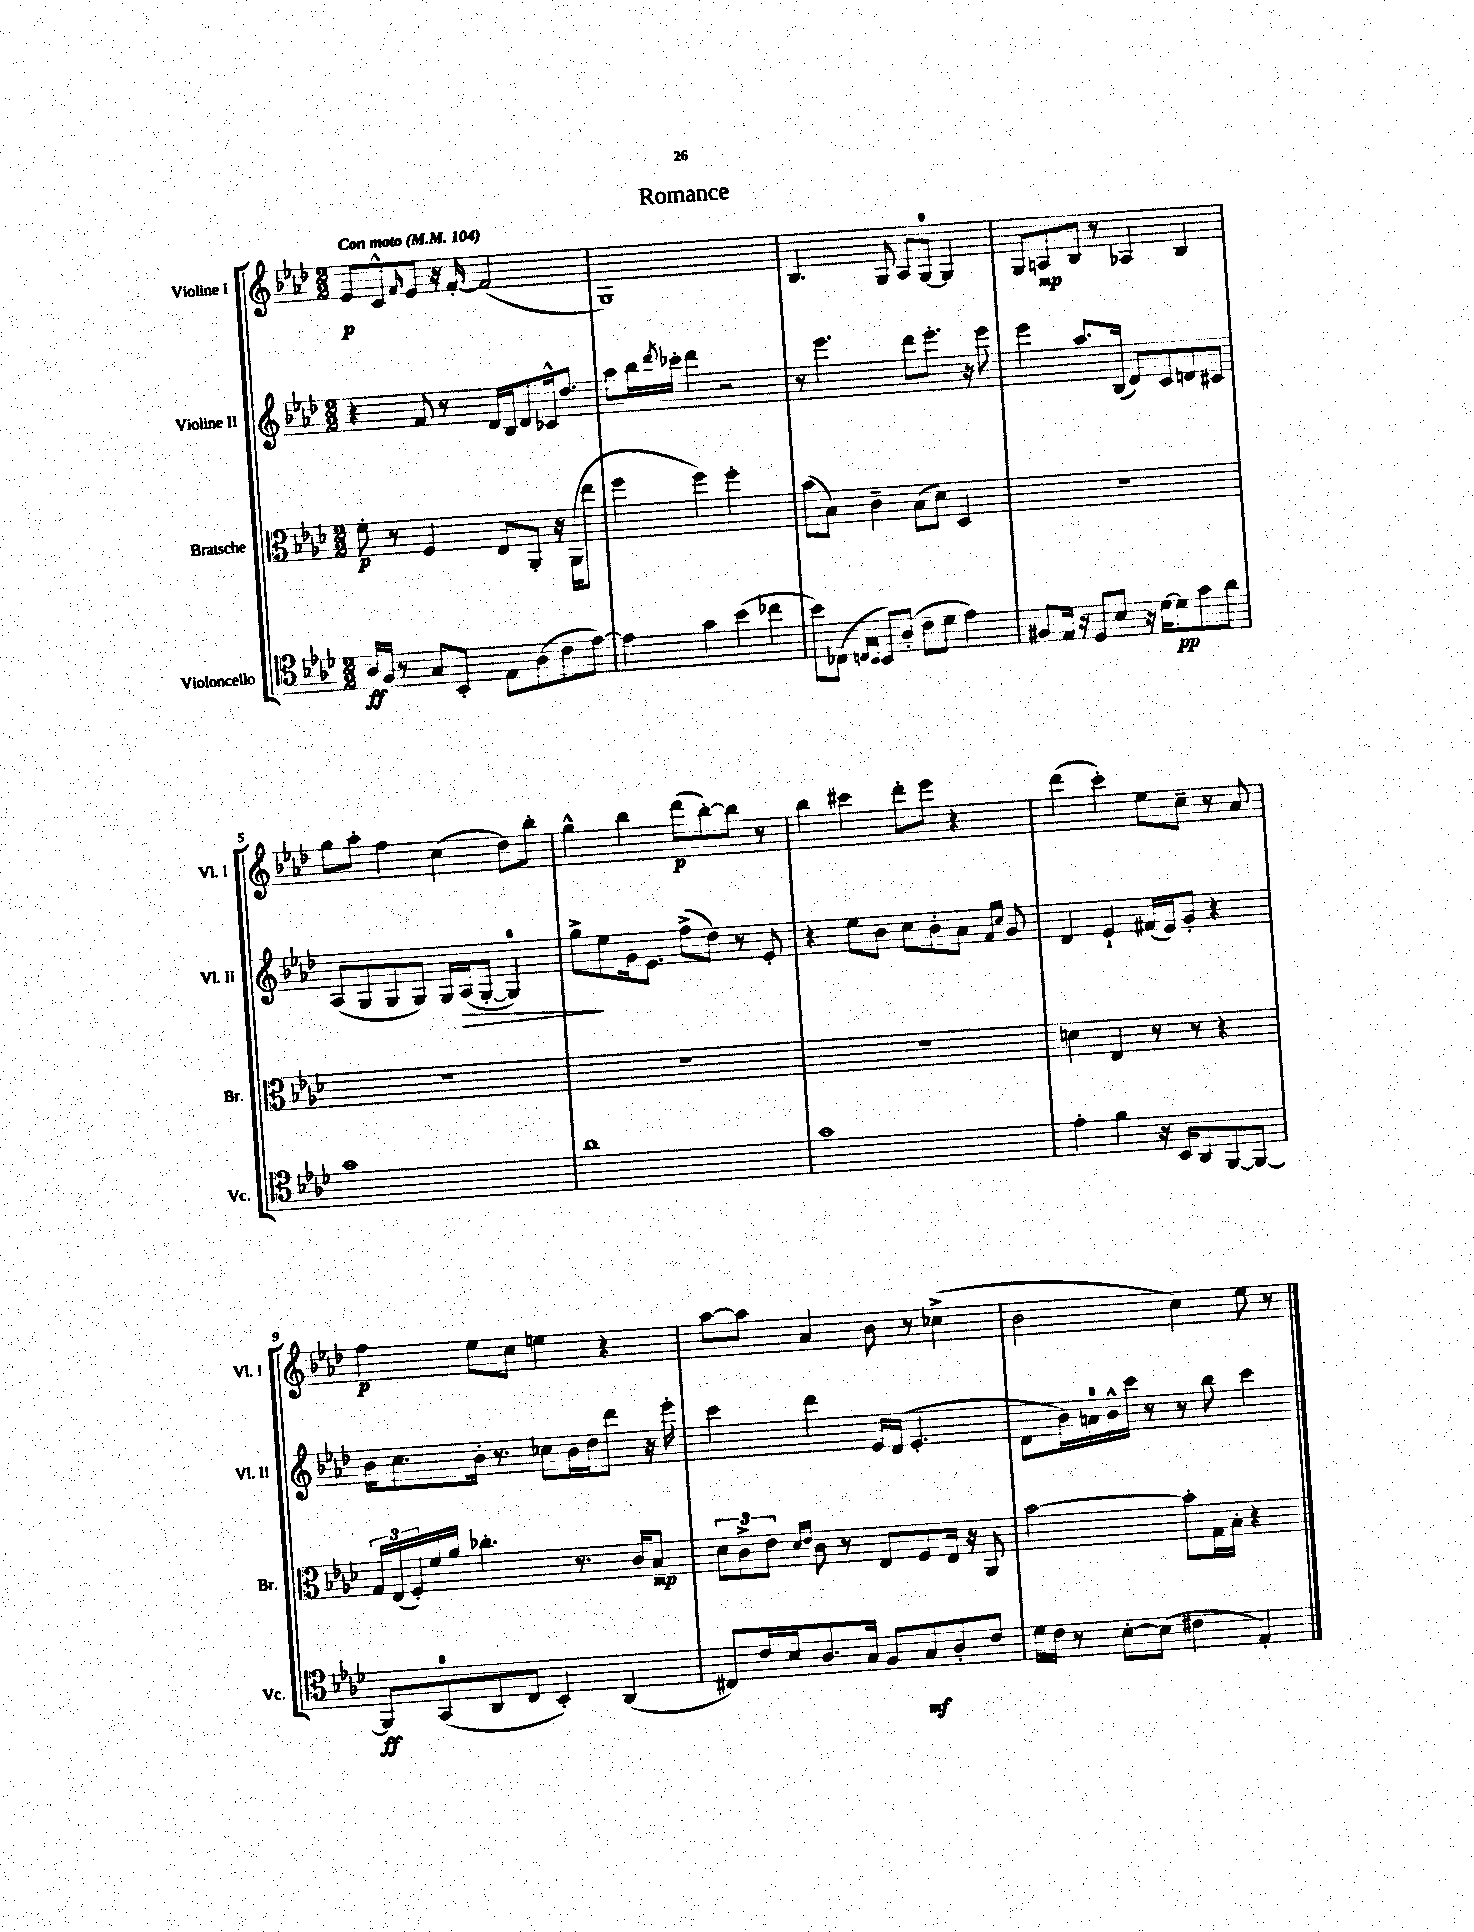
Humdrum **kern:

**kern	**kern	**kern	**kern
*staff4	*staff3	*staff2	*staff1
*clefC4	*clefC3	*clefG2	*clefG2
*k[b-e-a-d-]	*k[b-e-a-d-]	*k[b-e-a-d-]	*k[b-e-a-d-]
*M2/2	*M2/2	*M2/2	*M2/2
*MM104	*MM104	*MM104	*MM104
16A-/LL	8f'\	4r	8e-/L
16F/JJ	.	.	.
8r	8r	.	8c^^/
.	.	.	16qqf/
8G/L	4F/	8f/	8e-/J
8BB-'/J	.	8r	16r
.	.	.	[16f'/
8E-\L	8E-/L	16d-/LL	(2f/]
.	.	16B-/J	.
(8A-\	8AA-'/J	8d-/	.
8c\	16r	16c-^^/k	.
.	(16AA-\LK	8.dd-/J	.
[8e-\J)	8ee-\J	.	.
=	=	=	=
4e-\]	4ff\	8aa-\L	1G)
.	.	16bb-\L	.
.	.	8qddd-/	.
.	.	16ccc-'\JJ	.
4g\	4ff\)	4ddd-\	.
(4b-\	2ff'\	2r	.
4cc-\	.	.	.
=	=	=	=
8b-\L)	(8b-\L	8r	4.B-/
(8C-\J	8B-\J)	4.eee-\	.
16qqC/LL	.	.	.
16qqBB-/JJ	.	.	.
8BB-/L)	4c~\	.	.
(8A-'/J	.	.	8G/
8c\L	(8B-\L	8ddd-\L	8A-/L
8d-\J	8d-\J)	8.eee-'\J	[8G/J
4e-\)	4D-/	.	4G/]
.	.	16r	.
.	.	8eee-\	.
=	=	=	=
8F#/L	1r	4eee-\	8G/L
16E-/Jk	.	.	8A/
16r	.	.	.
8D-/L	.	8.aa-/L	8B-/J
8B-/J	.	.	8r
.	.	(16B-/Jk	.
16r	.	8d-/L)	4A-/
[16d-\LK	.	.	.
8d-\]	.	8c/	.
8g\	.	8d/	4B-/
8a-\J	.	8c#/J	.
=	=	=	=
1g	1r	(8A-/L	8gg\L
.	.	8G/	8aa-'\J
.	.	8G/	4ff\
.	.	8G/J)	.
.	.	16G/LL	(4cc\
.	.	(16A-/J	.
.	.	[8G'/J	.
.	.	4G/])	8dd-\L)
.	.	.	8bb-'\J
=	=	=	=
1a-	1r	8gg^\L	4gg^^\
.	.	8ee-\	.
.	.	16g\k	4bb-\
.	.	8.e-\J	.
.	.	(8ff^\L	(8ddd-\L
.	.	8dd-\J)	[8bb-'\)
.	.	8r	8bb-\]J
.	.	8e-'/	8r
=	=	=	=
1g	1r	4r	4bb-\
.	.	8ee-\L	4ccc#\
.	.	8b-\J	.
.	.	8cc\L	8ddd-'\L
.	.	8b-'\	8eee-\J
.	.	8a-\J	4r
.	.	16qqf/LL	.
.	.	16qqcc/JJ	.
.	.	8g/	.
=	=	=	=
4e-'\	4d\	4d-/	(4ddd-\
4f\	4E-/	4e-`/	4ccc'\)
16r	8r	(16f#/LL	8ee-\L
16BB-/LK	.	16e-/J)	.
8AA-/	8r	8g'/J	8cc~\J
[8FF/	4r	4r	8r
8FF/_J	.	.	8a-/
=	=	=	=
8FF/]L	24G/LL	16b-\LK	4ff\
.	(24E-/	.	.
.	.	8.cc\	.
.	24F'/)	.	.
(8GG/	16f/	.	.
.	16a-/JJ	.	.
8AA-/	4.cc-'\	16b-'\Jk	8ee-\L
.	.	8.r	.
8C/J	.	.	8cc\J
4BB-'/)	.	8cc-\L	4ee\
.	8.r	16b-\L	.
.	.	16dd-\J	.
(4AA-/	.	8ddd-\J	4r
.	16c/LK	.	.
.	8B-/J	16r	.
.	.	16eee-'\	.
=	=	=	=
8C#/L)	12d-\L	4ccc\	[8aa-\L
.	12c^\	.	.
16c/L	.	.	8aa-\]J
.	12e-\J	.	.
16B-/J	.	.	.
.	16qqd-/LL	.	.
.	16qqe-/JJ	.	.
8.A-/	8c\	4ddd-\	4a-/
.	8r	.	.
16G/Jk	.	.	.
8F/L	8E-/L	16e-/LL	8b-\
.	.	(16d-/JJ	.
8G/	8F/	4.e-'/	8r
8A-'/	16E-/Jk	.	(4cc-^\
.	16r	.	.
8c/J	8AA-/	.	.
=	=	=	=
16d-\LL	[2b-\	8d-\L	2b-\
16c\JJ	.	.	.
8r	.	16b-\L)	.
.	.	16a\	.
[8B-'\L	.	16b-^^\	.
.	.	16ccc\JJ	.
(8B-\]J	.	8r	.
4c#\	8b-'\]L	8r	4cc\)
.	16G\L	8bb-\	.
.	16B-'\JJ	.	.
4E-'/)	4r	4ccc\	8ee-\
.	.	.	8r
==	==	==	==
*-	*-	*-	*-
